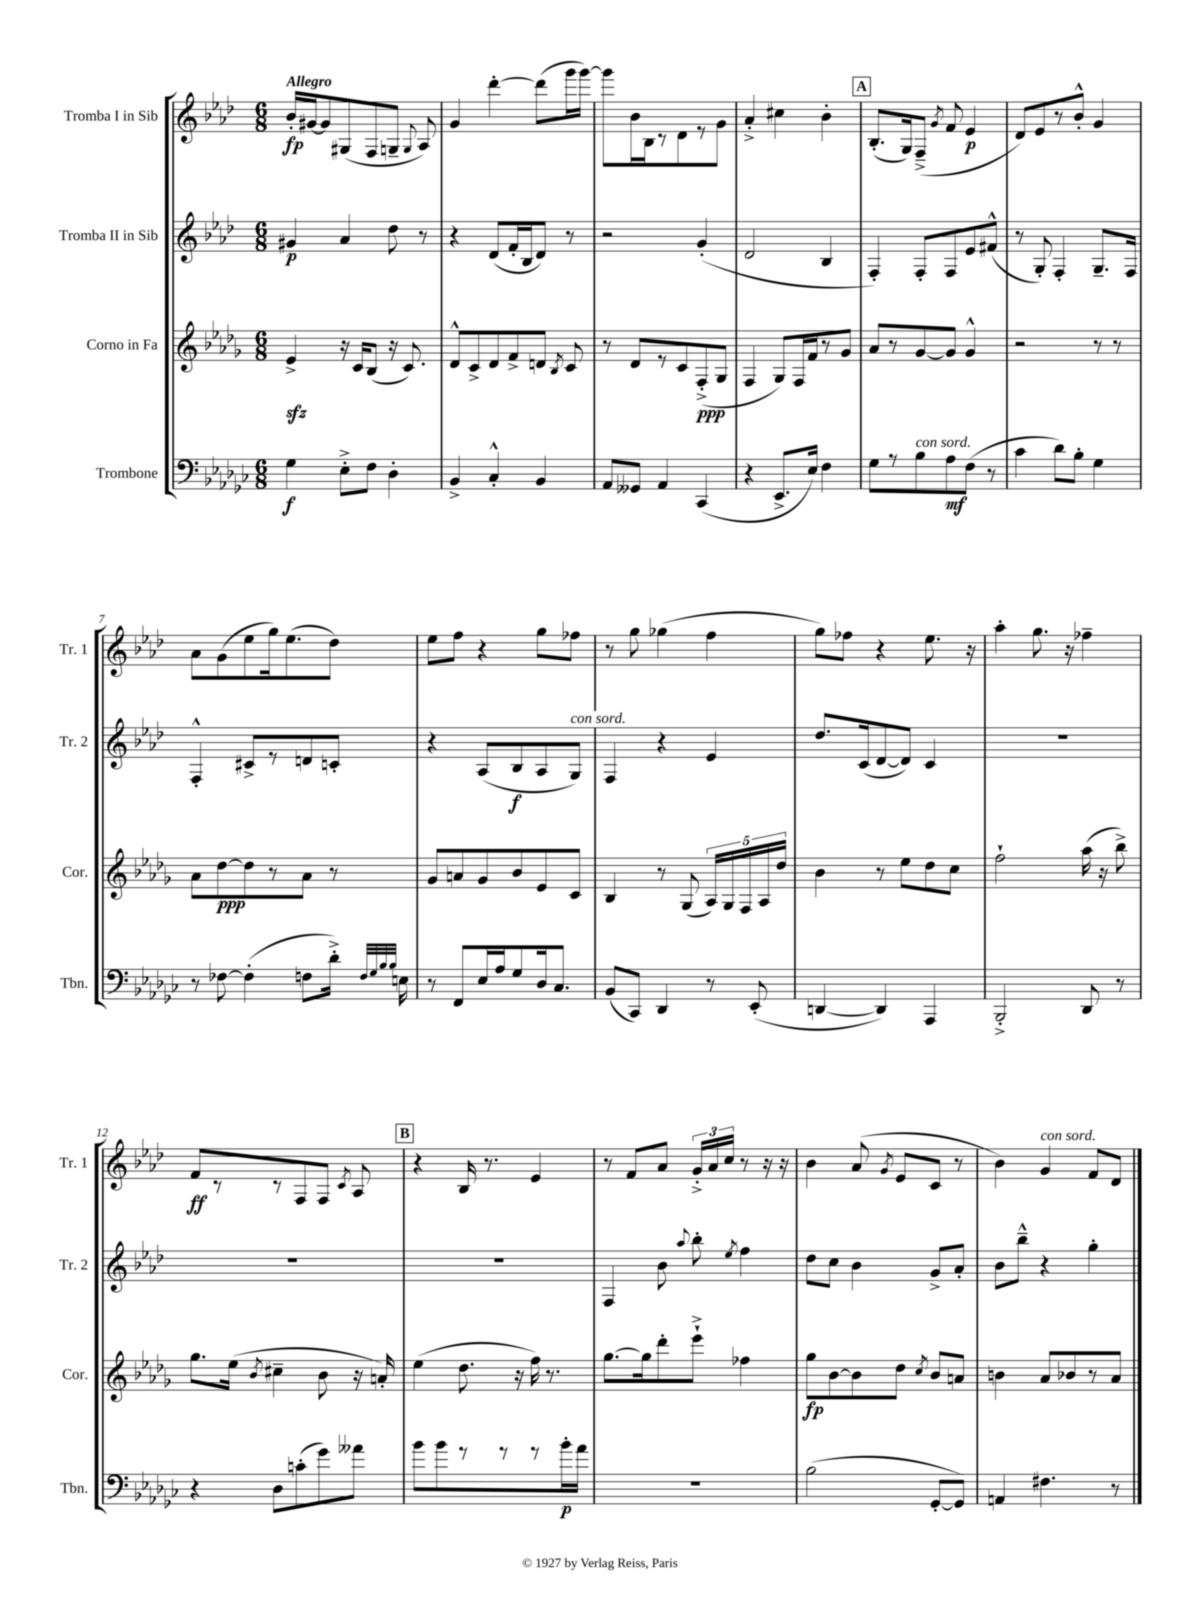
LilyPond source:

<<
\new StaffGroup <<
\new Staff = "s0" \with { instrumentName = "Tromba I in Sib" shortInstrumentName = "Tr. 1" } {
    \clef treble \key aes \major \numericTimeSignature \time 6/8 \tempo "Allegro"
    \autoBeamOff bes'16[-.\fp gis'16~ gis'8 gis8( f8 g8]-- \appoggiatura { g8 } aes8) |
    g'4 des'''4~-. des'''8[( g'''16 g'''16]~) |
    g'''8[ bes'16 bes16 r8 des'8 r8 g'8] |
    aes'4-.-> cis''4 bes'4-. |
    \mark \markup { \box "A" } bes8.[-.( g16) f8]--->( \acciaccatura { g'8 } f'8 ees'4\p |
    des'8[) ees'8 r8 bes'8]-.-^ g'4 |
    aes'8[ g'8( ees''8 g''16) ees''8.( des''8]) |
    ees''8[ f''8] r4 g''8[ fes''8] |
    r8 g''8 ges''4( f''4 |
    g''8[) fes''8] r4 ees''8. r16 |
    aes''4-. g''8. r16 fes''4-- |
    f'8[\ff r8 r8 f8 f8] \acciaccatura { c'8 } aes8 |
    \mark \markup { \box "B" } r4 bes16 r8. ees'4 |
    r8 f'8[ aes'8] \tuplet 3/2 { g'16[-.-> aes'16 c''16] } r8 r16 r16 |
    bes'4 aes'8( \acciaccatura { g'8 } ees'8[ c'8] r8 |
    bes'4) g'4^\markup { \italic "con sord." } f'8[ des'8] \bar "|." |
}
\new Staff = "s1" \with { instrumentName = "Tromba II in Sib" shortInstrumentName = "Tr. 2" } {
    \clef treble \key aes \major \numericTimeSignature \time 6/8
    \autoBeamOff gis'4\p aes'4 des''8 r8 |
    r4 des'8[( f'16-. bes16 des'8]) r8 |
    r2 g'4-.( |
    des'2 bes4 |
    \mark \markup { \box "A" } f4-.) f8[-. f8 ees'8 fis'8]-^( |
    r8 g8-.) f4-. g8.[-- f16] |
    f4-.-^ cis'8[-> r8 d'8 c'8]-. |
    r4 aes8[( bes8\f aes8 g8]^\markup { \italic "con sord." }) |
    f4 r4 ees'4 |
    des''8.[ c'16( des'8~ des'8]) c'4 |
    R2. |
    R2. |
    \mark \markup { \box "B" } R2. |
    f4 bes'8 \appoggiatura { aes''8 } bes''8-. \acciaccatura { ees''8 } f''4 |
    des''8[ c''8] bes'4 g'8[-> aes'8]-. |
    bes'8[ bes''8]---^ r4 g''4-. \bar "|." |
}
\new Staff = "s2" \with { instrumentName = "Corno in Fa" shortInstrumentName = "Cor." } {
    \clef treble \key des \major \numericTimeSignature \time 6/8
    \autoBeamOff ees'4->\sfz r16 c'16[ bes8]( r16 c'8.) |
    des'8[-^ c'8-> des'8 f'8-> d'8] \acciaccatura { bes8 } c'8 |
    r8 des'8[ r8 c'8 f8-.->\ppp( ges8] |
    f4 ges8[) f16 f'16 r8 ges'8] |
    \mark \markup { \box "A" } aes'8[ r8 ges'8~ ges'8] ges'4-^ |
    r2 r8 r8 |
    aes'8[ des''8~\ppp des''8 r8 aes'8] r8 |
    ges'8[ a'8 ges'8 bes'8 ees'8 c'8] |
    bes4 r8 ges8( \tuplet 5/4 { aes16[) ges16 f16 aes16 des''16] } |
    bes'4 r8 ees''8[ des''8 c''8] |
    f''2-! aes''16( r16 bes''8->) |
    ges''8.[ ees''16]( \acciaccatura { bes'8 } cis''4-- bes'8 r16 a'16-.) |
    \mark \markup { \box "B" } ees''4( des''8. r16 f''16) r8. |
    ges''8.[~ ges''16 des'''8-. ees'''8]-!-> fes''4 |
    ges''8[\fp bes'8~ bes'8 des''8] \acciaccatura { c''8 } bes'8[ a'8] |
    b'4 aes'8[ bes'8 r8 aes'8] \bar "|." |
}
\new Staff = "s3" \with { instrumentName = "Trombone" shortInstrumentName = "Tbn." } {
    \clef bass \key ges \major \numericTimeSignature \time 6/8
    \autoBeamOff ges4\f ees8[-.-> f8] des4-. |
    bes,4-> ces4-.-^ bes,4 |
    aes,8[ geses,8] aes,4 ces,4( |
    r4 ees,8.[-> ees16]) f4 |
    \mark \markup { \box "A" } ges8[ r8 bes8^\markup { \italic "con sord." } aes8\mf f8]( r8 |
    ces'4 des'8[) bes8]-. ges4 |
    r8 fes8~ fes4-.( f8[ des'16]-.->) \grace { f32[ ges32 bes32 bes32] } e16 |
    r8 f,8[ ees16 aes16 ges8 des16 ces8.] |
    bes,8[( ces,8]) des,4 r8 ees,8-.( |
    d,4~ d,4) aes,,4 |
    bes,,2-.-> des,8 r8 |
    r4 des8[ c'8-.( ges'8) aeses'8] |
    \mark \markup { \box "B" } bes'8[ bes'8 r8 r8 r8 bes'16-.\p aes'16] |
    R2. |
    bes2( ges,8[~-. ges,8]) |
    a,4 fis4. r8 \bar "|." |
}
>>
>>
